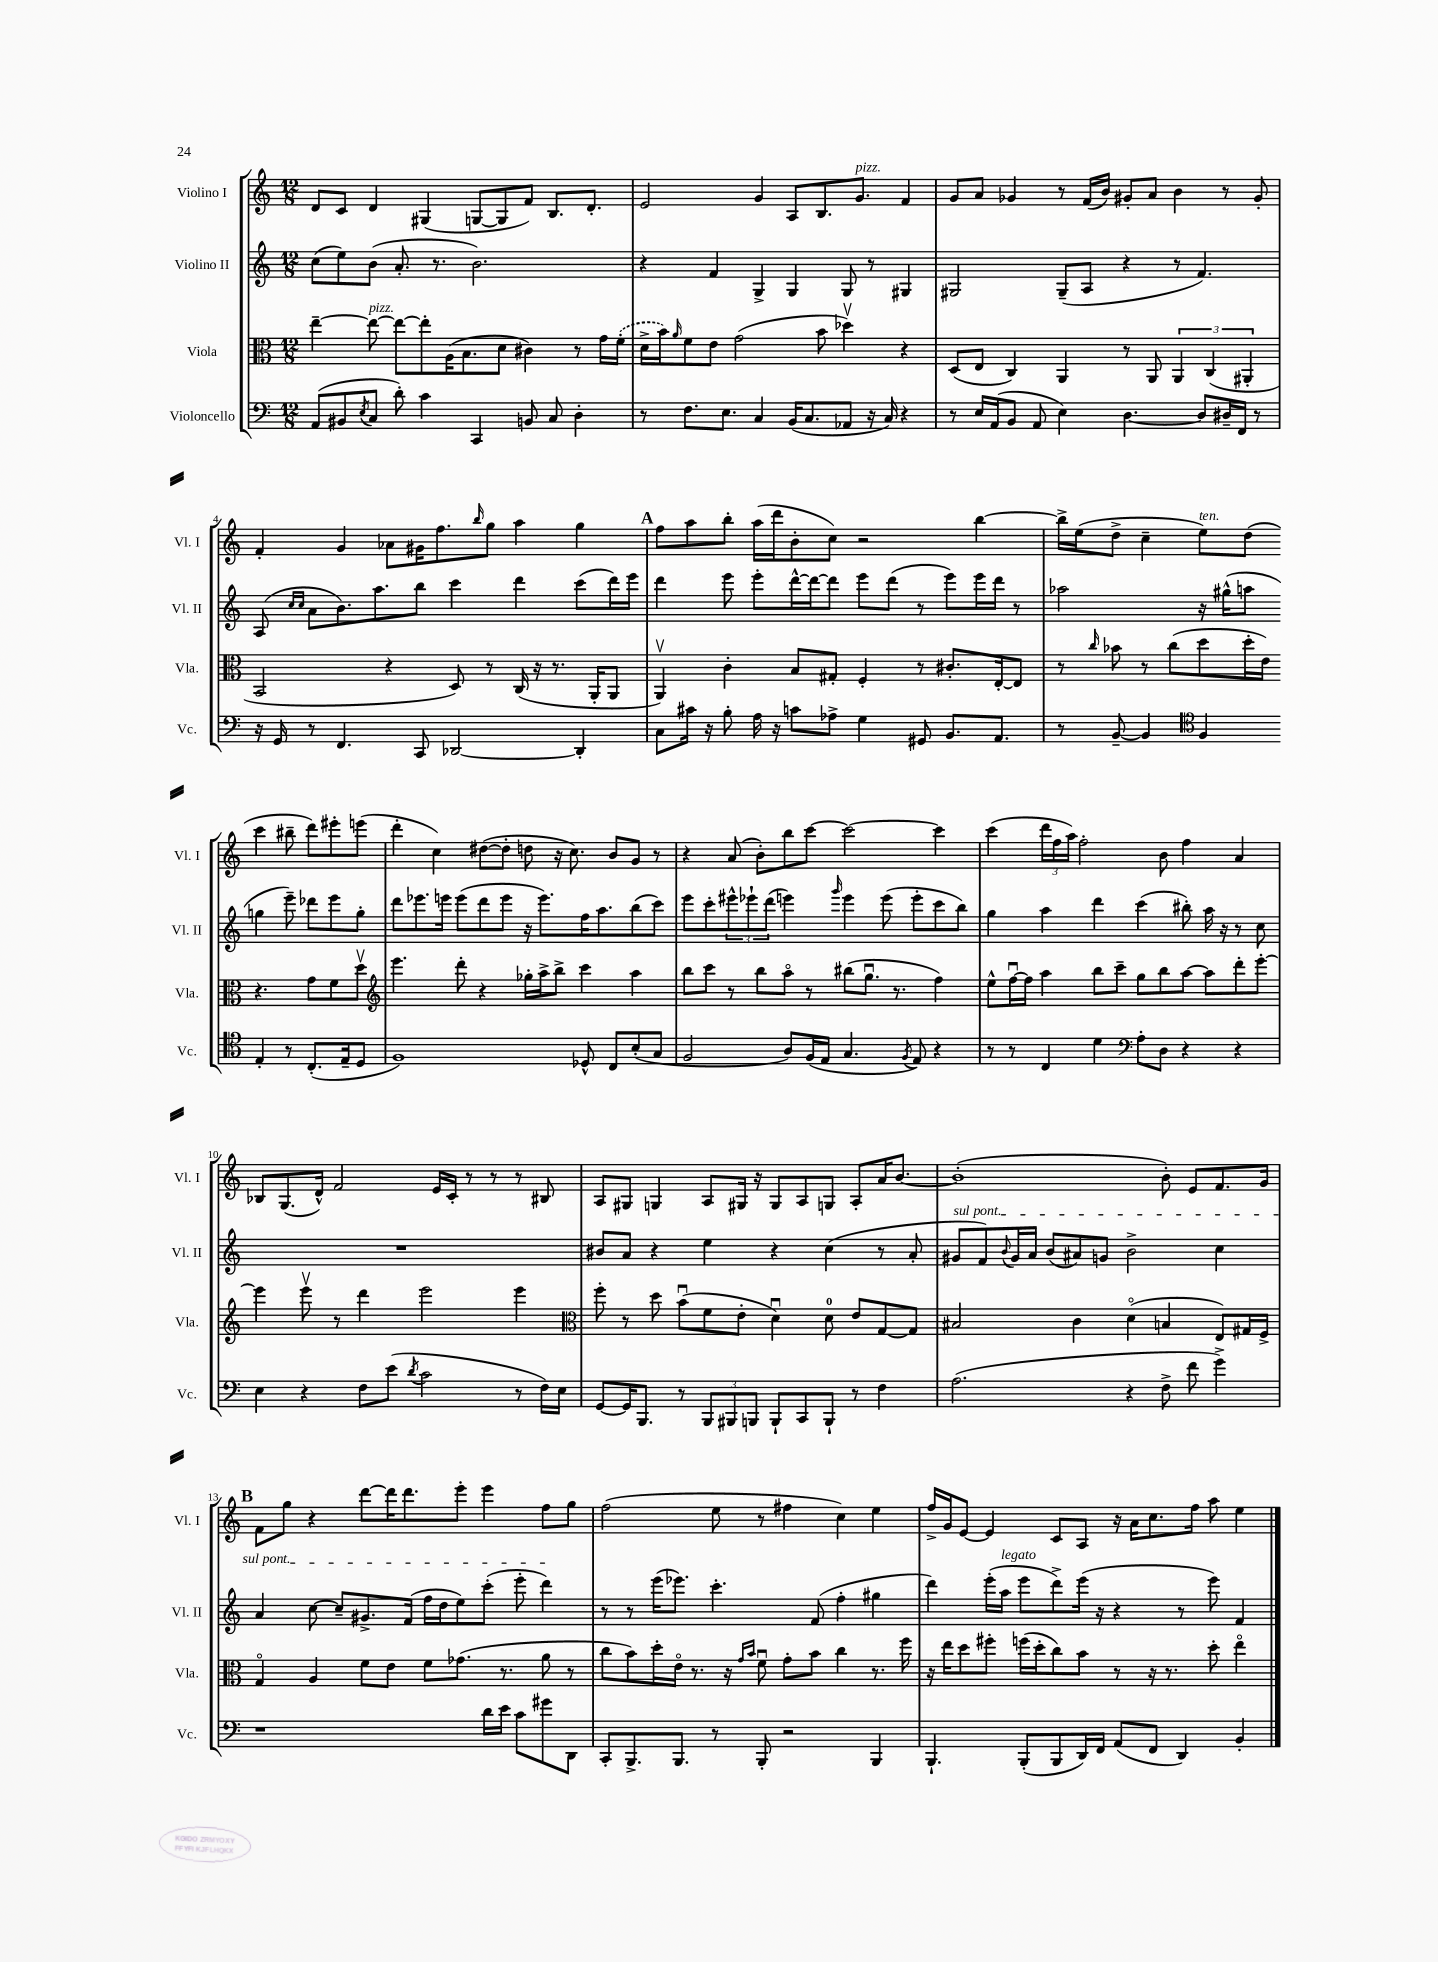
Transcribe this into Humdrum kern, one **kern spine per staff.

**kern	**kern	**kern	**kern
*part4	*part3	*part2	*part1
*staff4	*staff3	*staff2	*staff1
*I"Violoncello	*I"Viola	*I"Violino II	*I"Violino I
*I'Vc.	*I'Vla.	*I'Vl. II	*I'Vl. I
*clefF4	*clefC3	*clefG2	*clefG2
*k[]	*k[]	*k[]	*k[]
*M12/8	*M12/8	*M12/8	*M12/8
=1	=1	=1	=1
(8AA/L	[4ee~\	(8cc\L	8d/L
8BB#X/	.	8ee\)	8c/J
8qE/	.	.	.
!	!LO:TX:a:i:t=pizz.	!	!
8C/J	8ee\_	(8b\J	4d/
8d'\)	8ee\L_	8.a'/	.
4c\	8ee'\]	.	(4G#X/
.	.	8.r	.
.	(16A\K	.	.
.	8.B\	.	.
4CC/	.	2.b\)	[8Gn/L
.	8d\J	.	8G/]
8BBn/	4c#X\)	.	8f/J)
8C/	.	.	8.B/L
4D'\	8r	.	.
.	.	.	8.d'/J
.	16g\LL	.	.
.	(16f'\JJ	.	.
=2	=2	=2	=2
8r	16d^\LL	4r	2e/
.	16b\J)	.	.
.	16qqa/	.	.
8.F\L	8f\	.	.
.	8e\J	4f/	.
8.E\J	.	.	.
.	(2g\	.	.
4C/	.	4G^/	4g/
(16BB/KL	.	4G/	8A/L
8.C/	.	.	.
.	8b\	.	8.B/
8AA-X/J	4dd-Xv\)	8G/	.
!	!	!	!LO:TX:a:i:t=pizz.
.	.	.	8.g/J
16r	.	8r	.
16C/)	.	.	.
4r	4r	4G#X/	4f/
=3	=3	=3	=3
8r	(8D/L	2G#X/	8g/L
16E/LL	8E/J	.	8a/J
(16AA/J	.	.	.
8BB/J	4C/)	.	4g-X/
8AA/	.	.	.
4E\)	4AA/	(8G#~/L	8r
.	.	8A/J	(16f/LL
.	.	.	16b/JJ)
[4.D\	8r	4r	8g#X'/L
.	8AA/	.	8a/J
.	6AA/	8r	4b\
8D/L]	.	4.f/)	.
.	(6C/	.	.
16D#X~/L	.	.	8r
16FF/JJ	.	.	.
.	6AA#X'/	.	.
8r	.	.	8g#'/
!!LO:LB:g=z
=4	=4	=4	=4
16r	2BB/	(8A/	4f'/
16GG/	.	.	.
.	.	16qqcc/LL	.
.	.	16qqcc/JJ	.
8r	.	8a\L	.
4.FF/	.	8.b\)	4g/
.	.	8.aa\	.
.	4r	.	8a-X\L
8CC/	.	8bb\J	16g#X\K
.	.	.	8.ff\
[2DD-X/	8D/)	4ccc\	.
.	.	.	16qqbb/
.	8r	.	8gg\J
.	(16C/	4ddd\	4aa\
.	16r	.	.
.	8.r	.	.
4DD-'/]	.	(8ccc\L	4gg\
.	16AA'/KL	.	.
.	8AA/J	16ddd\L)	.
.	.	16eee\JJ	.
!!LO:REH:place=s1:t=A
=5	=5	=5	=5
8C\L	4AAv/)	4ddd\	8ff\L
16c#X\Jk	.	.	8aa\
16r	.	.	.
8B'\	4c'\	8eee\	8bb'\J
16A\	.	8eee'\L	(16aa\LL
16r	.	.	16ddd\J
8cn\L	8B/L	[16ddd^^\L	8b'\
.	.	16ddd\J_	.
8A-X^\J	8G#X'/J	8ddd\J]	8cc\J)
4G\	4F'/	8eee\L	2r
.	.	(8ddd\J	.
8GG#X/	8r	8r	.
8.BB/L	8.c#X'/L	8eee\L)	.
.	.	16eee\L	[4bb\
8.AA/J	[16E'/k	16ddd\JJ	.
.	8E/J]	8r	.
=6	=6	=6	=6
8r	8r	2aa-X\	16bb^\LL]
.	.	.	(16ee\J
.	16qqcc/	.	.
[8BB~/	8b-X\	.	8dd^\J
4BB/]	8r	.	4cc~\
.	(8cc\L	.	.
*clefC4	*	*	*
!	!	!	!LO:TX:a:i:t=ten.
4F/	8dd\	16r	8ee\L)
.	.	(16gg#X^^\KL	.
.	16dd'\L	8aan\J	(8dd\J
.	16e\JJ)	.	.
4E'/	4.r	4ggn\	4ccc\
8r	.	8eee~\)	8bb#X~\
(8.C'/L	8g\L	8ddd-X\L	8ddd\L)
.	8f\	8eee\	8eee#X'\
16E~/k	.	.	.
8D/J	8ddv\J	8gg'\J	(8eeen\J
!!LO:LB:g=z
=7	=7	=7	=7
*	*clefG2	*	*
1F)	4.eee\	8ddd\L	4ddd'\
.	.	8.eee-X\	.
.	.	.	4cc\)
.	.	16eeen\Jk	.
.	8ddd'\	(8eee\L	.
.	4r	8ddd\	([8dd#X\L
.	.	8eee\J	8dd#'\J]
.	16gg-X'\LL	16r	8ddn\
.	16aa^\J	8.eee\L)	.
.	8bb^\J	.	16r
.	.	.	8.cc\)
8D-X^^/	4ccc\	16ff\K	.
.	.	8.aa\	.
8C/L	.	.	8b/L
(8B'/	4aa\	(8bb\	8g/J
8G/J	.	8ccc\J)	8r
=8	=8	=8	=8
2F/	8bb\L	8eee\L	4r
.	8ccc\J	8ccc'\	.
.	8r	12eee#X^^\	(8a/
.	.	12eee-X`\	.
.	8bb\L	.	8b'\L)
.	.	(12ddd\J	.
8A/L)	8aa\J	4eeen\)	8bb\
(16F/L	8r	.	[8ccc\J
16E/JJ	.	.	.
.	.	16qqggg/	.
4.G/	(8bb#X\L	4eee\	2ccc\_
.	8.ggu\J	.	.
.	.	(8eee\	.
.	8.r	.	.
8qF/	.	.	.
8E/)	.	8eee'\L	.
4r	4ff\)	8ccc\	4ccc\]
.	.	8bb\J)	.
=9	=9	=9	=9
8r	8ee^^\L	4gg\	(4ccc\
8r	[16ffu\L	.	.
.	16ff\JJ]	.	.
4C/	4aa\	4aa\	24ddd\LL
.	.	.	24ff\
.	.	.	24aa\JJ)
.	.	.	2ff'\
4d\	8bb\L	4ddd\	.
.	8ccc~\J	.	.
*clefF4	*	*	*
8A'\L	8gg\L	(4ccc\	.
8D\J	8bb\	.	8b\
4r	[8aa\J	8bb#X'\)	4ff\
.	8aa\L]	16aa\	.
.	.	16r	.
4r	8ddd'\	8r	4a/
.	[8eee'\J	8cc\	.
!!LO:LB:g=z
=10	=10	=10	=10
4E\	4eee\]	1.r	8B-X/L
.	.	.	(8.G/
4r	8eeev\	.	.
.	.	.	16d^^/Jk)
.	8r	.	2f/
8F\L	4ddd\	.	.
(8e\J	.	.	.
8qd/	.	.	.
2c\	2eee\	.	.
.	.	.	16e/LL
.	.	.	16c'/JJ
.	.	.	8r
.	.	.	8r
8r	4eee\	.	8r
16F\LL)	.	.	8B#X/
16E\JJ	.	.	.
=11	=11	=11	=11
*	*clefC3	*	*
[8GG/L	8ff'\	8b#X/L	8A/L
16GG/K]	8r	8a/J	8G#X/J
8.BBB/J	.	.	.
.	8dd\	4r	4Gn/
8r	(8bu\L	.	.
12BBB/L	8f\	4ee\	8A/L
12BBB#X/	.	.	.
.	8e'\J	.	16G#X/Jk
12BBBn/J	.	.	.
.	.	.	16r
8BBB`/L	4du\)	4r	8G#/L
8CC/	.	.	8A/
8BBB`/J	8d\	(4cc\	8Gn/J
8r	8e/L	.	8A'/L
4F\	[8G/	8r	16a/K
.	.	.	[8.b/J
.	8G/J]	8a'/	.
=12	=12	=12	=12
!	!	!LO:TX:a:i:t=sul pont.	!
(2.A\	2B#X/	8g#X/L	(1b']
.	.	8f/)	.
.	.	8qqb/	.
.	.	16g#/L	.
.	.	16a/JJ	.
.	.	(8b/L	.
.	4c\	8a#X/)	.
.	.	8gn/J	.
4r	(4d\	2b^\	.
8F^\	4Bn/	.	8b'\)
8f\	.	.	8e/L
4g^\)	8E/L)	4cc\	8.f/
.	16G#X/L	.	.
.	16F^/JJ	.	16g/Jk
!!LO:LB:g=z
!!LO:REH:place=s1:t=B
=13	=13	=13	=13
1r	4G/	4a/	8f\L
.	.	.	8gg\J
.	4A/	[8cc\	4r
.	.	8cc~/L]	.
.	8f\L	8.g#X^/	[8ddd\L
.	8e\J	.	16ddd\K]
.	.	(16f/Jk	8.ddd\
.	8f\L	16ff\LL	.
.	.	16dd\J	.
.	(8.g-X\J	8ee\)	8eee'\J
16d\LL	.	(8ccc'\J	4eee\
16e\JJ	8.r	.	.
8c\L	.	8eee'\	.
8g#X\	8a\	4ddd\)	8ff\L
8DD\J	8r	.	8gg\J
=14	=14	=14	=14
8CC'/L	8cc\L	8r	(2ff\
8.BBB^/	8b\)	8r	.
.	16dd'\L	(16eee\KL	.
8.BBB/J	16e\JJ	8.eee-X\J)	.
.	8.r	.	.
8r	.	4.ccc'\	8ee\
.	16r	.	.
.	16qqg/LL	.	.
.	16qqb/JJ	.	.
8BBB'/	8fu\	.	8r
2r	8g'\L	.	4ff#X\
.	8b\J	(8f/	.
.	4cc\	4ff'\	4cc\)
4BBB/	8.r	4gg#X\	4ee\
.	16ff\	.	.
=15	=15	=15	=15
4.BBB`/	16r	4ddd\)	16ff^/LL
.	16ee\KL	.	16g/J
.	8dd\	.	[8e/J
.	8ff#X'\J	(16eee'\LL	4e/]
!	!	!LO:TX:a:i:t=legato	!
.	.	16aa\JJ	.
(8BBB'/L	(16ffn\LL	8eee\L	.
.	16dd'\J	.	.
8BBB/	8cc\)	8ddd^\)	8c/L
16DD/L)	8b\J	(16eee\Jk	8A/J
16FF/JJ	.	16r	.
(8AA/L	8r	4r	16r
.	.	.	16a\KL
8FF/J	16r	.	8.cc\
.	8.r	.	.
4DD/)	.	8r	.
.	.	.	16ff\Jk
.	8dd'\	8eee\)	8aa\
4BB'/	4ee\	4f/	4ee\
==	==	==	==
*-	*-	*-	*-
